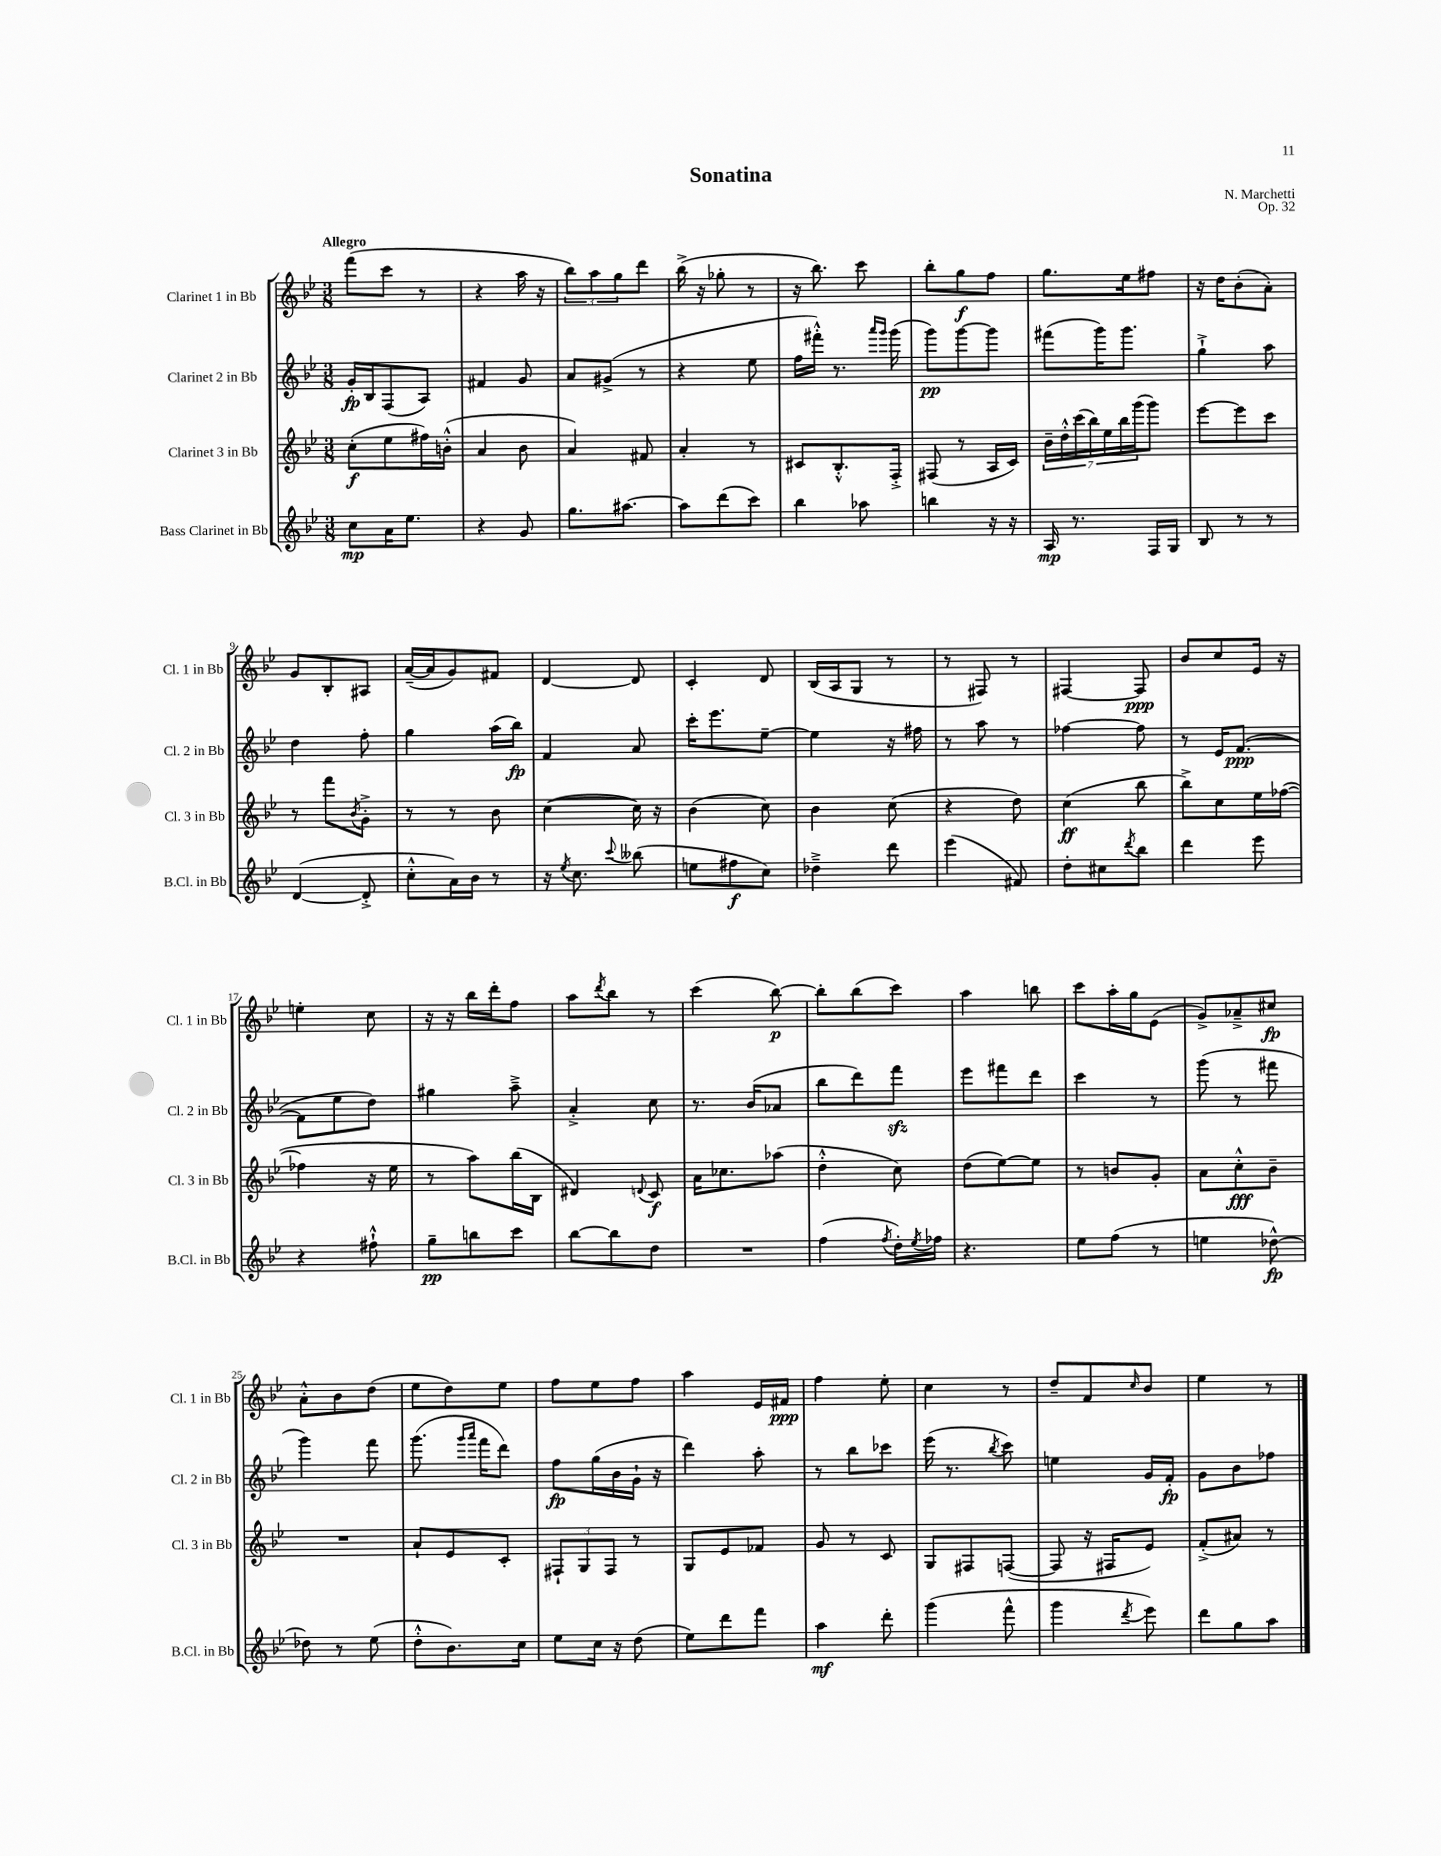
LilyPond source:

\header { title = "Sonatina" composer = "N. Marchetti" opus = "Op. 32" }
<<
\new StaffGroup <<
\new Staff = "s0" \with { instrumentName = "Clarinet 1 in Bb" shortInstrumentName = "Cl. 1 in Bb" } {
    \clef treble \key bes \major \numericTimeSignature \time 3/8 \tempo "Allegro"
    f'''8( c'''8 r8 |
    r4 a''16 r16 |
    \tuplet 3/2 { bes''8) a''8 g''8 } d'''8 |
    bes''16->( r16 ges''8-. r8 |
    r16 bes''8.) c'''8 |
    bes''8-. g''8\f f''8 |
    g''8. ees''16 fis''8 |
    r16 d''16 bes'8-.( a'8-.) |
    g'8 bes8-. ais8 |
    a'16~--( a'16 g'8) fis'8 |
    d'4~ d'8 |
    c'4-. d'8 |
    bes16( a16 g8 r8 |
    r8 fis8) r8 |
    fis4~ fis8\ppp |
    bes'8 c''8 ees'16 r16 |
    e''4-. c''8 |
    r16 r16 bes''16 d'''16-. f''8 |
    a''8 \acciaccatura { d'''8 } bes''8 r8 |
    c'''4( bes''8~\p) |
    bes''8-. bes''8( c'''8) |
    a''4 b''8 |
    c'''8 a''16-. g''16 ees'8( |
    g'8->) aes'8---> cis''8\fp |
    a'8-.-^ bes'8 d''8( |
    ees''8 d''8) ees''8 |
    f''8 ees''8 f''8 |
    a''4 ees'16 fis'16\ppp |
    f''4 ees''8-. |
    c''4 r8 |
    d''8-- f'8 \grace { c''16 } bes'8 |
    ees''4 r8 \bar "|." |
}
\new Staff = "s1" \with { instrumentName = "Clarinet 2 in Bb" shortInstrumentName = "Cl. 2 in Bb" } {
    \clef treble \key bes \major \numericTimeSignature \time 3/8
    g'16-.\fp bes16 f8( a8) |
    fis'4 g'8 |
    a'8 gis'8->( r8 |
    r4 ees''8 |
    f''16 fis'''16-.-^) r8. \grace { a'''16 g'''16 } g'''16( |
    g'''8\pp) g'''8~ g'''8 |
    fis'''8( g'''16) g'''8. |
    g''4-!-> a''8 |
    d''4 f''8-. |
    g''4 a''16( bes''16\fp) |
    f'4 a'8 |
    c'''16-. ees'''8. ees''8~-- |
    ees''4 r16 fis''16 |
    r8 a''8 r8 |
    fes''4~ fes''8 |
    r8 ees'16 f'8.~\ppp( |
    f'8 ees''8 d''8) |
    gis''4 a''8---> |
    a'4-.-> c''8 |
    r8. bes'16( aes'8 |
    bes''8 d'''8) f'''8\sfz |
    ees'''8 fis'''8 d'''8 |
    c'''4 r8 |
    g'''8( r8 fis'''8 |
    g'''4) f'''8 |
    g'''8.( \grace { g'''16 a'''16 } f'''16 d'''8) |
    f''8\fp g''16( bes'16 g'16-! r16 |
    d'''4) a''8-. |
    r8 bes''8 ces'''8 |
    ees'''16( r8. \acciaccatura { bes''8 } c'''8) |
    e''4 g'16 f'16-.\fp |
    g'8 bes'8 fes''8 \bar "|." |
}
\new Staff = "s2" \with { instrumentName = "Clarinet 3 in Bb" shortInstrumentName = "Cl. 3 in Bb" } {
    \clef treble \key bes \major \numericTimeSignature \time 3/8
    c''8-.\f( ees''8 fis''16) b'16-.-^( |
    a'4 bes'8 |
    a'4) fis'8 |
    a'4-. r8 |
    cis'8 bes8.-.-^ f16-.-> |
    fis8( r8 a16 c'16) |
    \tuplet 7/4 { bes'16-- d''16-.-^ c'''16( bes''16) ees''16 bes''16 g'''16( } g'''8) |
    ees'''8~ ees'''8 c'''8 |
    r8 f'''8 \acciaccatura { bes'8 } g'8-.-> |
    r8 r8 bes'8 |
    c''4~( c''16) r16 |
    bes'4( c''8) |
    bes'4 c''8( |
    r4 d''8) |
    c''4\ff( bes''8 |
    bes''8->) c''8 ees''16 fes''16~( |
    fes''4 r16 ees''16 |
    r8 a''8) bes''16( bes16 |
    dis'4) \appoggiatura { d'8 } c'8\f |
    a'16 ces''8. aes''8( |
    d''4-.-^ c''8) |
    d''8( ees''8~) ees''8 |
    r8 b'8 g'8-. |
    a'8 c''8-.-^\fff bes'8-- |
    R4. |
    a'8-! ees'8 c'8-. |
    \tuplet 3/2 { fis8-! g8 fis8 } r8 |
    g8 ees'8 fes'8 |
    g'8 r8 c'8 |
    g8 fis8 f8~( |
    f8 r16 fis16 ees'8) |
    f'8-.->( ais'8) r8 \bar "|." |
}
\new Staff = "s3" \with { instrumentName = "Bass Clarinet in Bb" shortInstrumentName = "B.Cl. in Bb" } {
    \clef treble \key bes \major \numericTimeSignature \time 3/8
    c''8\mp a'16 ees''8. |
    r4 g'8 |
    g''8. ais''8.~ |
    ais''8 d'''8( c'''8) |
    bes''4 aes''8 |
    b''4 r16 r16 |
    a16\mp r8. f16 g16 |
    bes8 r8 r8 |
    d'4~( d'8-.-> |
    c''8-.-^ a'16) bes'16 r8 |
    r16 \acciaccatura { ees''8 } c''8. \appoggiatura { c'''8 } beses''8( |
    e''8 fis''8\f c''8) |
    des''4---> d'''8 |
    ees'''4( fis'8) |
    d''8-. cis''8 \acciaccatura { d'''8 } bes''8 |
    d'''4 ees'''8 |
    r4 fis''8-!-^ |
    g''8--\pp b''8 c'''8 |
    bes''8~ bes''8 d''8 |
    R4. |
    f''4( \acciaccatura { f''8 } d''16-.) \acciaccatura { ees''8 } fes''16 |
    r4. |
    ees''8 f''8( r8 |
    e''4 des''8~-^\fp) |
    des''8 r8 ees''8( |
    d''8-.-^ bes'8.) c''16 |
    ees''8 c''16 r16 d''8( |
    ees''8) d'''8 f'''8 |
    a''4\mf d'''8-. |
    g'''4( f'''8-^ |
    g'''4 \acciaccatura { d'''8 } ees'''8) |
    d'''8 g''8 a''8 \bar "|." |
}
>>
>>
